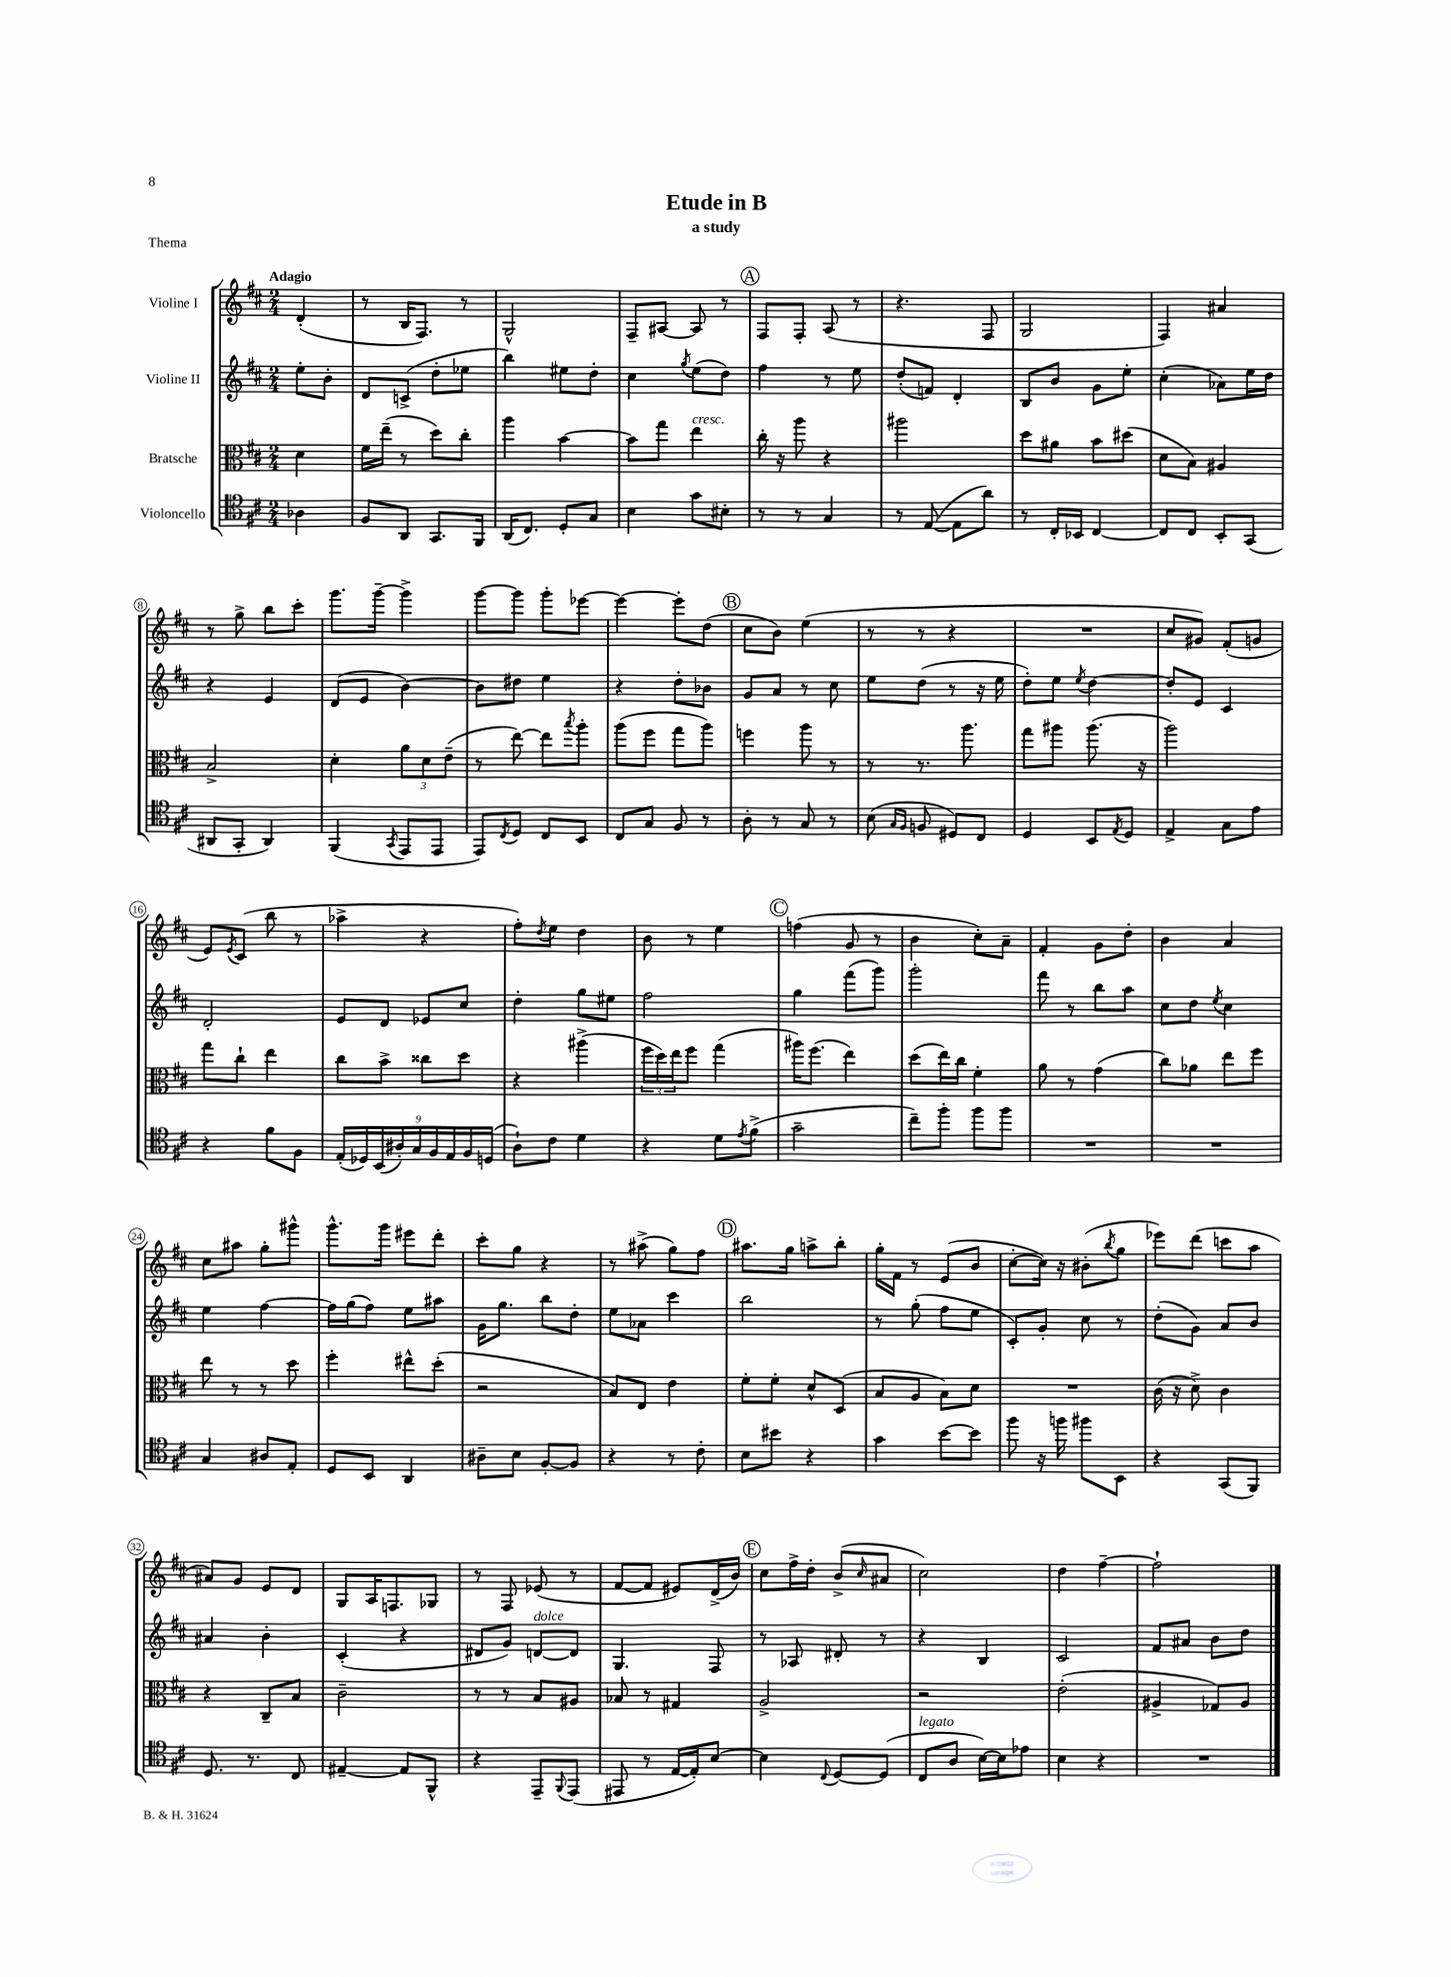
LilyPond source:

\header { title = "Etude in B" subtitle = "a study" piece = "Thema" }
<<
\new StaffGroup <<
\new Staff = "s0" \with { instrumentName = "Violine I" } {
    \clef treble \key d \major \numericTimeSignature \time 2/4 \partial 4 \tempo "Adagio"
    d'4-.( |
    r8 b16 fis8.) r8 |
    g2-^ |
    fis8-- ais8~ ais8 r8 |
    \mark \markup { \circle "A" } fis8 fis8-. a8( r8 |
    r4. fis8 |
    g2 |
    fis4) ais'4 |
    r8 g''8-> b''8 cis'''8-. |
    g'''8. g'''16~-- g'''4-> |
    g'''8~ g'''8 g'''8-. ees'''8~ |
    ees'''4~ ees'''8-. d''8( |
    \mark \markup { \circle "B" } cis''8 b'8) e''4( |
    r8 r8 r4 |
    R2 |
    cis''8 gis'8) fis'8-.( g'8 |
    e'8) \acciaccatura { e'8 } cis'8( b''8 r8 |
    aes''4-> r4 |
    fis''8-.) \acciaccatura { d''8 } e''8 d''4 |
    b'8 r8 e''4 |
    \mark \markup { \circle "C" } f''4( g'8 r8 |
    b'4 cis''8-.) a'8-- |
    fis'4-. g'8 d''8-. |
    b'4 a'4 |
    cis''8 ais''8 g''8-. gis'''8-^ |
    g'''8.-^ g'''16 eis'''8 d'''8-. |
    cis'''8-. g''8 r4 |
    r8 ais''8->( g''8) fis''8 |
    \mark \markup { \circle "D" } ais''8. g''16 a''8-> b''8-. |
    g''16-. fis'16 r8 e'8( b'8 |
    cis''8~-. cis''16) r16 bis'8-.( \acciaccatura { b''8 } g''8 |
    ees'''8) d'''8( c'''8 a''8 |
    ais'8) g'8 e'8 d'8 |
    g8 a16 f8. ges8 |
    r8 fis8 ees'8( r8 |
    fis'8~ fis'8 eis'8) d'16->( b'16) |
    \mark \markup { \circle "E" } cis''8 fis''16-> d''16-. b'8->( \grace { cis''16 } ais'8 |
    cis''2) |
    d''4 fis''4~-- |
    fis''2-! \bar "|." |
}
\new Staff = "s1" \with { instrumentName = "Violine II" } {
    \clef treble \key d \major \numericTimeSignature \time 2/4 \partial 4
    e''8-. b'8-. |
    d'8 c'8->( d''8-. ees''8 |
    b''4) eis''8 d''8-. |
    cis''4 \acciaccatura { g''8 } e''8( d''8) |
    \mark \markup { \circle "A" } fis''4 r8 e''8 |
    d''8-.( f'8) d'4-. |
    b8 b'8 g'8 e''8-. |
    cis''4-.( aes'8) e''16 d''16 |
    r4 e'4 |
    d'8( e'8 b'4~) |
    b'8 dis''8 e''4 |
    r4 d''8-. bes'8 |
    \mark \markup { \circle "B" } g'8 a'8 r8 cis''8 |
    e''8 d''8( r8 r16 e''16 |
    d''8-.) e''8 \acciaccatura { e''8 } d''4~ |
    d''8-. e'8 cis'4 |
    d'2-. |
    e'8 d'8 ees'8 cis''8 |
    d''4-. g''8 eis''8 |
    fis''2 |
    \mark \markup { \circle "C" } g''4 fis'''8( g'''8) |
    g'''2-. |
    fis'''8 r8 b''8 a''8 |
    cis''8 d''8 \acciaccatura { e''8 } cis''4 |
    e''4 fis''4~ |
    fis''16 g''16( fis''8) e''8 ais''8 |
    g'16 g''8. b''8 d''8-. |
    e''8 aes'8 cis'''4 |
    \mark \markup { \circle "D" } b''2 |
    r8 g''8-.( fis''8 e''8 |
    cis'8-.) g'8-. cis''8 r8 |
    d''8-.( g'8) a'8 b'8 |
    ais'4 b'4-. |
    cis'4-.( r4 |
    dis'8 g'8) d'8~^\markup { \italic "dolce" } d'8 |
    g4. fis8 |
    \mark \markup { \circle "E" } r8 aes8 dis'8-. r8 |
    r4 b4 |
    cis'2 |
    fis'8 ais'8 b'8 d''8 \bar "|." |
}
\new Staff = "s2" \with { instrumentName = "Bratsche" } {
    \clef alto \key d \major \numericTimeSignature \time 2/4 \partial 4
    d'4 |
    fis'16 e''16--( r8 d''8) cis''8-. |
    a''4 b'4~ |
    b'8 g''8 e''4^\markup { \italic "cresc." } |
    \mark \markup { \circle "A" } cis''16-. r16 a''8 r4 |
    ais''2 |
    d''8 ais'8 b'8 dis''8( |
    d'8 b8) ais4 |
    b2-> |
    d'4-. \tuplet 3/2 { a'8 d'8 e'8--( } |
    r8 e''8~) e''8 \acciaccatura { b''8 } a''8-. |
    a''8( fis''8 g''8 a''8) |
    \mark \markup { \circle "B" } f''4 a''8 r8 |
    r8 r8. a''8. |
    g''8 ais''8 ais''8.( r16 |
    a''2) |
    g''8 cis''8-! e''4 |
    cis''8 b'8-> cisis''8 d''8 |
    r4 ais''4->( |
    \tuplet 3/2 { fis''16 d''16) e''16 } fis''8 g''4( |
    \mark \markup { \circle "C" } ais''16) fis''8.( e''4) |
    d''8( e''16) cis''16 fis'4-. |
    a'8 r8 g'4( |
    cis''8) aes'8 e''8 fis''8 |
    e''8 r8 r8 d''8 |
    fis''4-. eis''8-^ d''8-.( |
    r2 |
    b8) e8 e'4 |
    \mark \markup { \circle "D" } fis'8-. fis'8-. d'8-^ d8( |
    b8 a8 b8) d'8 |
    R2 |
    cis'16( r16 d'8->) cis'4 |
    r4 cis8-- b8 |
    cis'2-- |
    r8 r8 b8 ais8 |
    bes8 r8 gis4 |
    \mark \markup { \circle "E" } a2-> |
    r2 |
    e'2-.( |
    ais4-> ges8) ais8 \bar "|." |
}
\new Staff = "s3" \with { instrumentName = "Violoncello" } {
    \clef tenor \key d \major \numericTimeSignature \time 2/4 \partial 4
    aes4 |
    fis8 a,8 g,8. fis,16 |
    a,16( cis8.) d8-. g8 |
    b4 g'8 bis8-. |
    \mark \markup { \circle "A" } r8 r8 g4 |
    r8 e8~( e8 a'8) |
    r8 cis16-. bes,16 cis4~ |
    cis8 cis8 b,8-. g,8( |
    ais,8 g,8-. ais,4) |
    fis,4( \acciaccatura { g,8 } e,8 e,8 |
    e,8) \acciaccatura { cis8 } d8 cis8 b,8 |
    cis8 g8 fis8 r8 |
    \mark \markup { \circle "B" } a8-. r8 g8 r8 |
    b8( \grace { g16 fis16 } f8 dis8) cis8 |
    d4 b,8 \acciaccatura { e8 } d8 |
    e4-> g8 e'8 |
    r4 fis'8 fis8 |
    \tuplet 9/8 { e16-.( des16) b,16( ais16-.) g16 fis16 e16 fis16 d16( } |
    a8-!) cis'8 d'4 |
    r4 d'8 \acciaccatura { e'8 } fis'8->( |
    \mark \markup { \circle "C" } g'2-- |
    cis''8--) fis''8-. fis''8 fis''8 |
    R2 |
    R2 |
    g4 ais8 e8-. |
    d8 b,8 a,4 |
    ais8-- b8 fis8~-. fis8 |
    r4 r8 cis'8-. |
    \mark \markup { \circle "D" } b8 bis'8 r4 |
    g'4 b'8~ b'8 |
    fis''8 r16 f''16 fis''8 b,8 |
    r4 g,8( fis,8) |
    d8. r8. cis8 |
    eis4~-- eis8 fis,8-^ |
    r4 e,8-- \appoggiatura { fis,8 } e,8( |
    eis,8 r8 e16~ e16-.) b8~ |
    \mark \markup { \circle "E" } b4 \appoggiatura { cis8 } d8~ d8( |
    cis8^\markup { \italic "legato" } a8 b16~) b16 ees'8 |
    b4 r4 |
    R2 \bar "|." |
}
>>
>>
\layout { \context { \Score \override BarNumber.stencil = #(make-stencil-circler 0.1 0.3 ly:text-interface::print) } }
